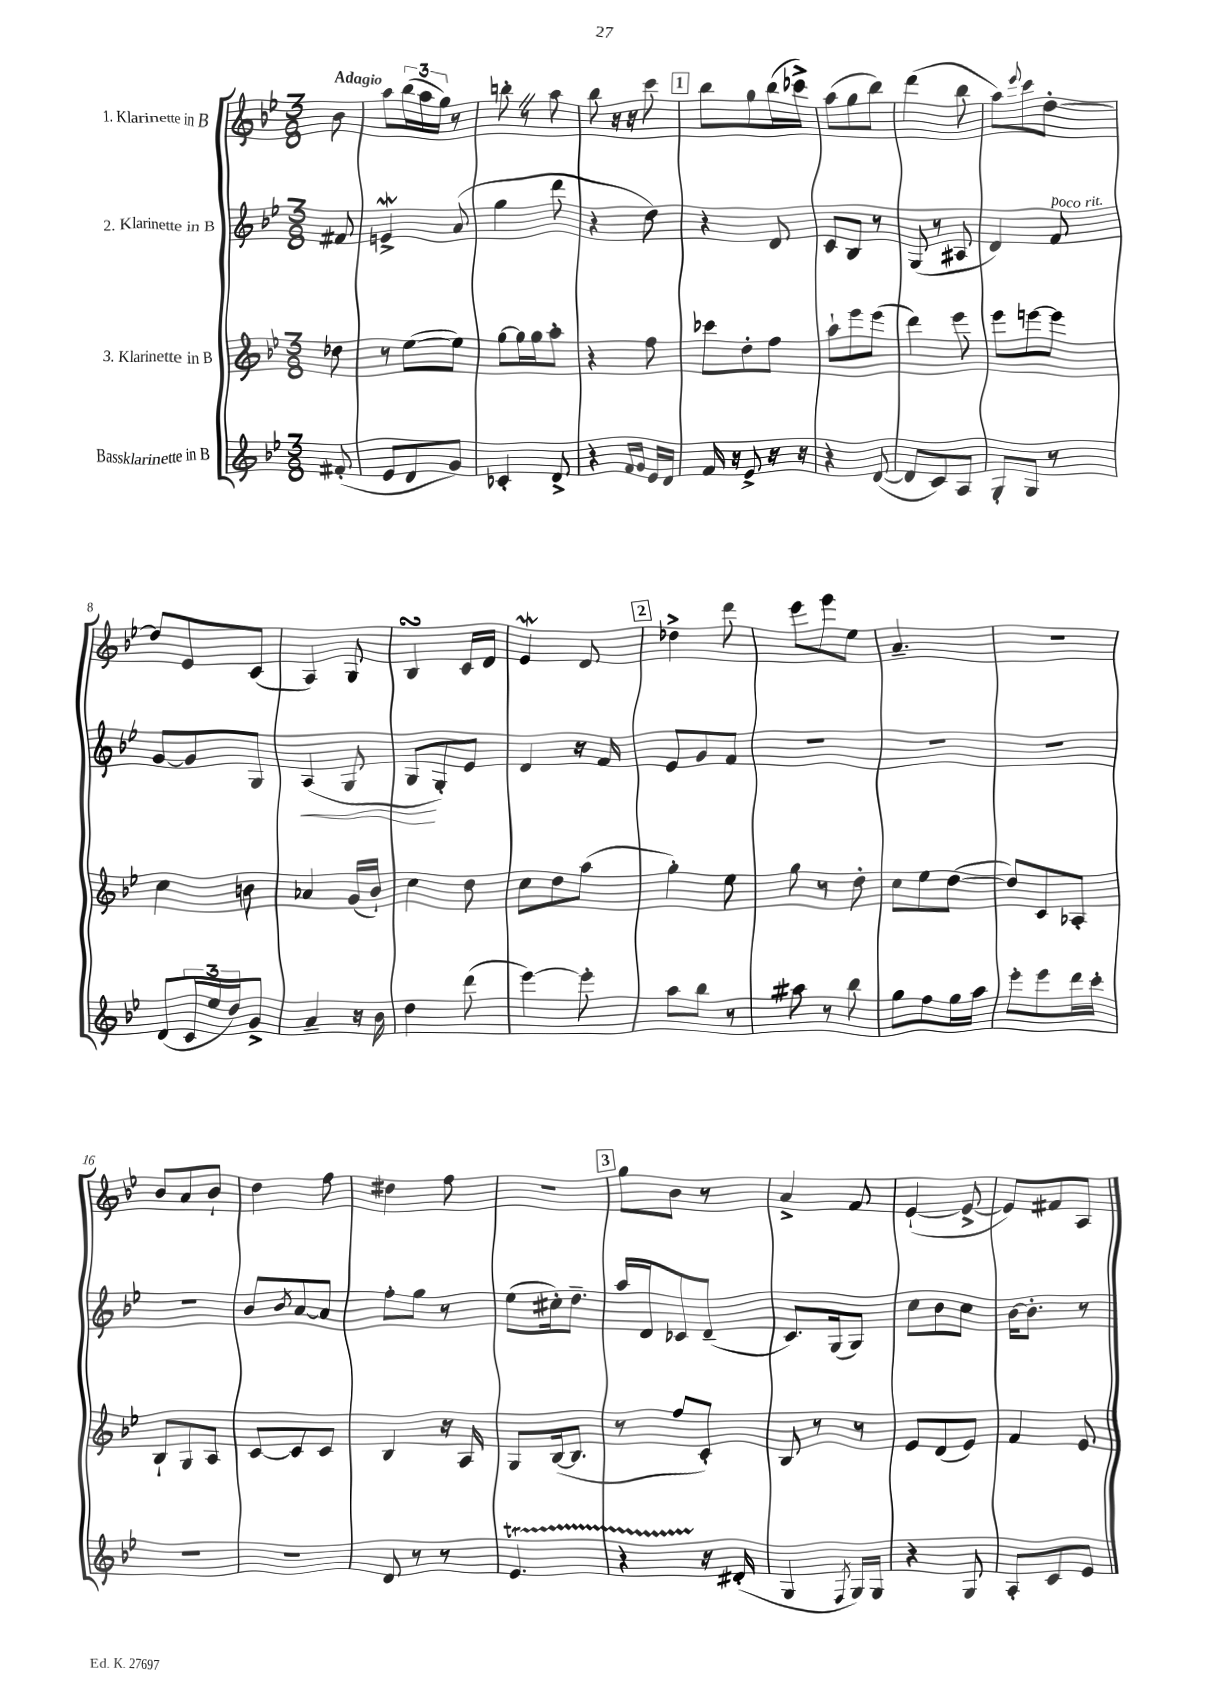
<<
\new StaffGroup <<
\new Staff = "s0" \with { instrumentName = "1. Klarinette in B" } {
    \clef treble \key bes \major \numericTimeSignature \time 3/8 \partial 8 \tempo "Adagio"
    bes'8 |
    a''8 \tuplet 3/2 { bes''16( a''16 g''16) } r8 |
    b''8-. \once \override BreathingSign.text = \markup { \musicglyph "scripts.caesura.straight" } \breathe r8 a''8 |
    bes''8 r16 r16 c'''8 |
    \mark \markup { \box "1" } bes''8 g''8 bes''16( ces'''16->) |
    a''8( g''8 bes''8) |
    d'''4( bes''8 |
    a''8) \appoggiatura { ees'''8 } c'''8 d''8~-. |
    d''8 ees'8 c'8( |
    a4) g8 |
    bes4\turn c'16 d'16 |
    ees'4\mordent d'8 |
    \mark \markup { \box "2" } des''4-> d'''8 |
    ees'''8 ees'''8 ees''8 |
    a'4.-- |
    R4. |
    bes'8 a'8 bes'8-! |
    d''4 f''8 |
    dis''4 f''8 |
    R4. |
    \mark \markup { \box "3" } g''8 bes'8 r8 |
    a'4-> f'8 |
    ees'4~-!( ees'8~-> |
    ees'8) fis'8 a8 \bar "|." |
}
\new Staff = "s1" \with { instrumentName = "2. Klarinette in B" } {
    \clef treble \key bes \major \numericTimeSignature \time 3/8 \partial 8
    fis'8 |
    e'4->\mordent a'8( |
    g''4 d'''8 |
    r4 d''8) |
    \mark \markup { \box "1" } r4 d'8 |
    c'8 bes8 r8 |
    g8( r8 ais8 |
    d'4) f'8^\markup { \italic "poco rit." } |
    g'8~ g'8 g8 |
    a4\<( g8 |
    g8\! g8-.) ees'8 |
    d'4 r16 f'16 |
    \mark \markup { \box "2" } ees'8 g'8 f'8 |
    R4. |
    R4. |
    R4. |
    R4. |
    bes'8 \acciaccatura { bes'8 } a'8~ a'8 |
    f''8-. g''8 r8 |
    ees''8( cis''16-.) d''8.-- |
    \mark \markup { \box "3" } a''16 d'16 ces'8 d'8--( |
    c'8.) g16( g8) |
    c''8 bes'8 c''8 |
    bes'16~ bes'8.-. r8 \bar "|." |
}
\new Staff = "s2" \with { instrumentName = "3. Klarinette in B" } {
    \clef treble \key bes \major \numericTimeSignature \time 3/8 \partial 8
    des''8 |
    r8 ees''8~( ees''8) |
    g''8~ g''16 g''16 a''8-. |
    r4 f''8 |
    \mark \markup { \box "1" } ces'''8 d''8-. f''8 |
    a''8-! ees'''8 ees'''8( |
    d'''4) ees'''8 |
    ees'''8 e'''8~ e'''8 |
    c''4 b'8 |
    aes'4 g'16( bes'16-!) |
    c''4 d''8 |
    c''8 d''8 a''8( |
    \mark \markup { \box "2" } g''4-.) ees''8 |
    g''8 r8 d''8-. |
    c''8 ees''8 d''8~( |
    d''8) c'8 aes8-. |
    bes8-! g8 a8 |
    c'8~ c'8 c'8 |
    bes4 r16 a16 |
    g8 bes16~( bes8. |
    \mark \markup { \box "3" } r8 f''8 c'8-.) |
    bes8 r8 r8 |
    ees'8 d'8( ees'8) |
    f'4 ees'8 \bar "|." |
}
\new Staff = "s3" \with { instrumentName = "Bassklarinette in B" } {
    \clef treble \key bes \major \numericTimeSignature \time 3/8 \partial 8
    fis'8-.( |
    ees'8 d'8 g'8) |
    ces'4-. d'8-> |
    r4 \grace { f'16 g'16 } ees'16 d'16 |
    \mark \markup { \box "1" } f'16 r16 ees'8-> r16 r16 |
    r4 d'8~( |
    d'8 c'8) a8 |
    g8-. g8 r8 |
    d'8( \tuplet 3/2 { c'16 ees''16 d''16) } g'8-> |
    a'4-- r16 bes'16 |
    d''4 d'''8( |
    ees'''4~) ees'''8-. |
    \mark \markup { \box "2" } a''8 bes''8 r8 |
    ais''8 r8 bes''8 |
    g''8 f''8 g''16 a''16 |
    ees'''8-. ees'''8 d'''16 c'''16-. |
    R4. |
    R4. |
    d'8 r8 r8 |
    ees'4.\startTrillSpan |
    \mark \markup { \box "3" } r4 r16\stopTrillSpan dis'16-.( |
    g4 \acciaccatura { f8 } g16) g16 |
    r4 g8 |
    a8-. c'8 ees'8 \bar "|." |
}
>>
>>
